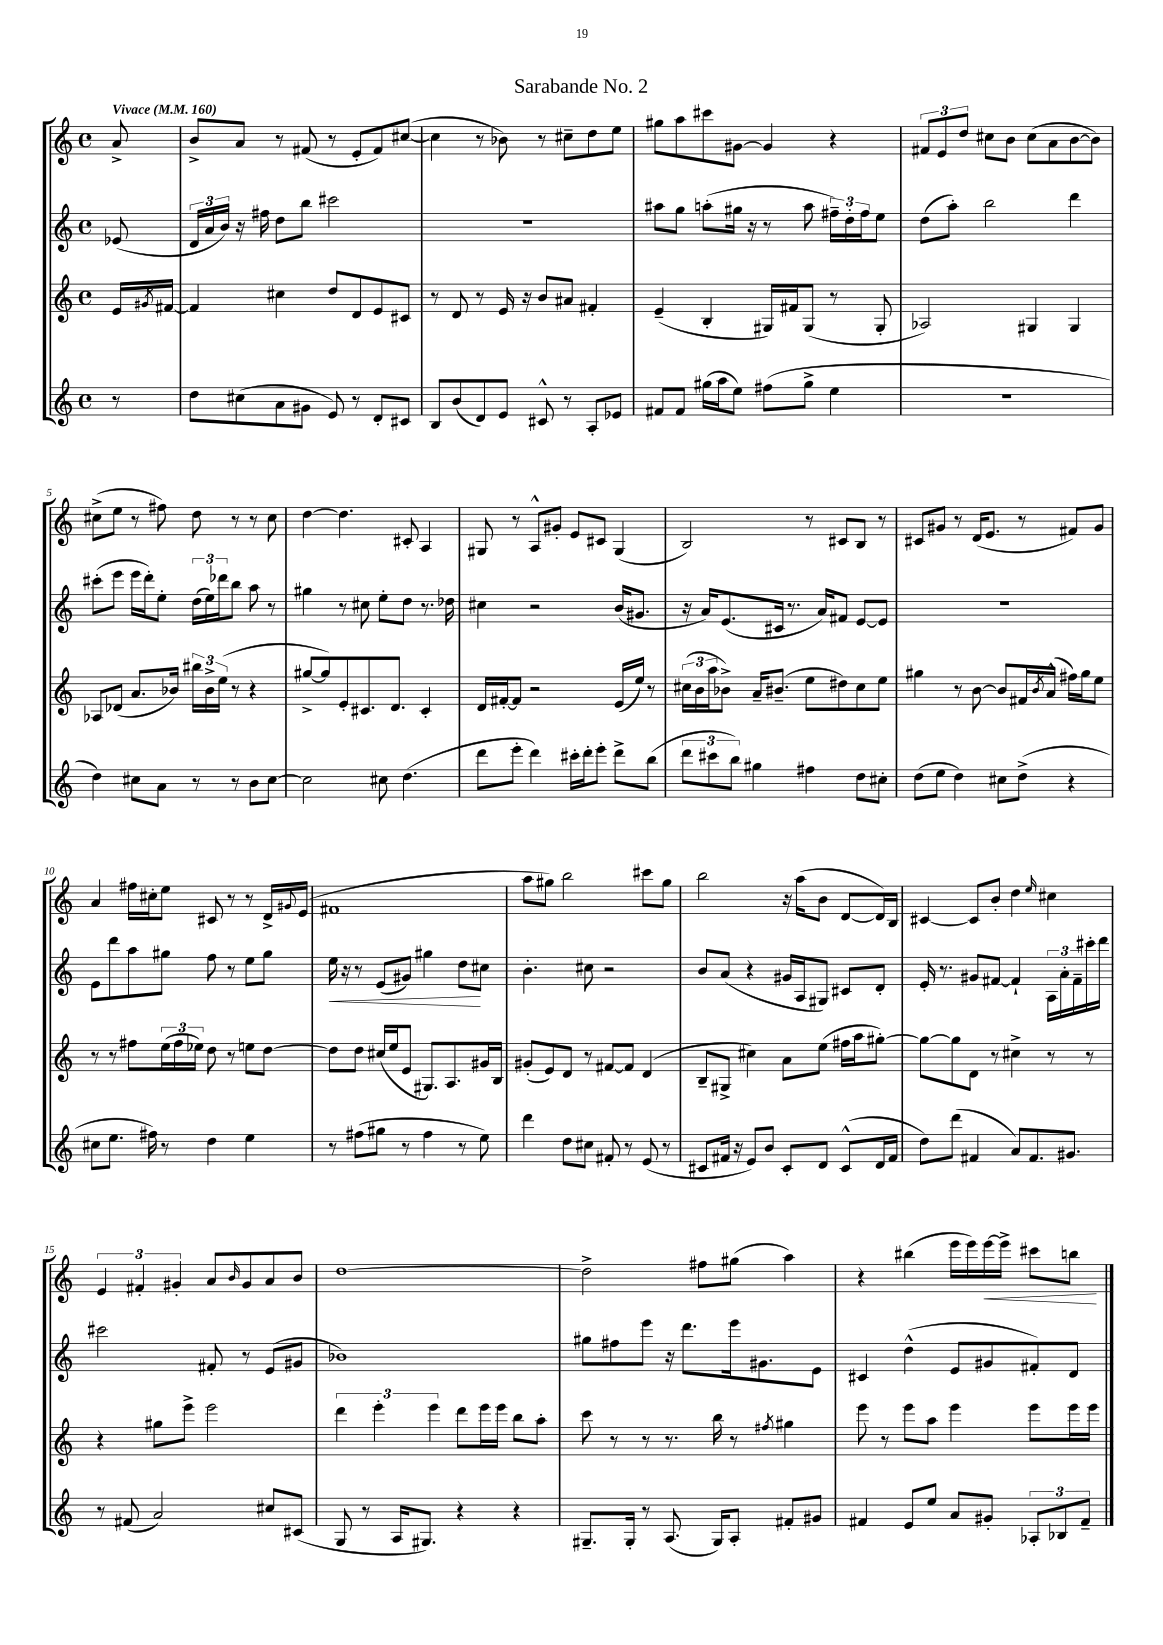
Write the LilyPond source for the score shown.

\header { title = "Sarabande No. 2" }
<<
\new StaffGroup <<
\new Staff = "s0" {
    \clef treble \key c \major \defaultTimeSignature \time 4/4 \partial 8 \tempo "Vivace" 4 = 160
    a'8-> |
    b'8-> a'8 r8 fis'8( r8 e'8-. fis'8) cis''8~( |
    cis''4 r8 bes'8) r8 cis''8-- d''8 e''8 |
    gis''8 a''8 cis'''8 gis'8~ gis'4 r4 |
    \tuplet 3/2 { fis'8 e'8 d''8 } cis''8 b'8 cis''8( a'8 b'8~ b'8) |
    cis''8->( e''8 r8 fis''8) d''8 r8 r8 cis''8 |
    d''4~ d''4. cis'8-. a4 |
    gis8 r8 a8-^ gis'8-. e'8 cis'8 gis4( |
    b2) r8 cis'8 b8 r8 |
    cis'8 gis'8 r8 d'16( e'8. r8 fis'8) gis'8 |
    a'4 fis''16 cis''16-. e''8 cis'8 r8 r8 d'16-> \appoggiatura { gis'8 } e'16( |
    fis'1 |
    a''8 gis''8) b''2 cis'''8 gis''8 |
    b''2 r16 a''16( b'8 d'8~ d'16) b16 |
    cis'4~ cis'8 b'8-. d''4 \grace { e''16 } cis''4 |
    \tuplet 3/2 { e'4 fis'4-. gis'4-. } a'8 \grace { b'16 } gis'8 a'8 b'8 |
    d''1~ |
    d''2-> fis''8 gis''8( a''4) |
    r4 bis''4( e'''16 e'''16) e'''16~\< e'''16-> cis'''8 b''8\! \bar "|." |
}
\new Staff = "s1" {
    \clef treble \key c \major \defaultTimeSignature \time 4/4 \partial 8
    ees'8( |
    \tuplet 3/2 { d'16 a'16 b'16) } r16 fis''16 d''8 b''8 cis'''2 |
    R1 |
    ais''8 g''8 a''8-.( gis''16 r16 r8 a''8 \tuplet 3/2 { fis''16--) d''16-. fis''16 } e''8 |
    d''8( a''8-.) b''2 d'''4 |
    cis'''8-.( e'''8 e'''16 d'''16-.) e''8-. \tuplet 3/2 { d''16( e''16) des'''16 } b''8 a''8 r8 |
    gis''4 r8 cis''8 e''8-. d''8 r8. des''16 |
    cis''4 r2 b'16( gis'8. |
    r16 a'16) e'8.( cis'16 r8. a'16) fis'8 e'8~ e'8 |
    R1 |
    e'8 d'''8 a''8 gis''8 f''8 r8 e''8 gis''8 |
    e''16\< r16 r8 e'8( gis'8) gis''4 d''8\! cis''8 |
    b'4.-. cis''8 r2 |
    b'8 a'8( r4 gis'16 a16 gis8) cis'8 d'8-. |
    e'16-. r8. gis'8 fis'8~ fis'4-! \tuplet 3/2 { a16 a'16-. fis'16-- } cis'''16-. d'''16 |
    cis'''2 fis'8-. r8 e'8( gis'8 |
    bes'1) |
    gis''8 fis''8 e'''8 r16 d'''8. e'''16 gis'8. e'8 |
    cis'4 d''4-^( e'8 gis'8 fis'8-.) d'8 \bar "|." |
}
\new Staff = "s2" {
    \clef treble \key c \major \defaultTimeSignature \time 4/4 \partial 8
    e'16 \acciaccatura { gis'8 } fis'16~ |
    fis'4 cis''4 d''8 d'8 e'8 cis'8 |
    r8 d'8 r8 e'16 r16 b'8 ais'8 fis'4-. |
    e'4--( b4-. gis16) fis'16 gis8( r8 gis8-. |
    aes2) gis4 gis4 |
    aes8 des'8( a'8. bes'16) \tuplet 3/2 { bis''16 bes'16-> e''16( } r8 r4 |
    gis''8~-> gis''8) e'8-. cis'8. d'8. cis'4-. |
    d'16 fis'16~-. fis'8 r2 e'16( e''16) r8 |
    \tuplet 3/2 { cis''16( b'16 a''16 } bes'8->) a'16-- bis'8.--( e''8 dis''8) cis''8 e''8 |
    gis''4 r8 b'8~ b'8 fis'16 \acciaccatura { b'8 } a'16-^( fis''16) gis''16 e''8 |
    r8 r8 fis''8 \tuplet 3/2 { e''16( fis''16 ees''16) } d''8 r8 e''8 d''8~ |
    d''8 d''8 cis''16( e''16 e'8 gis8.) a8. gis'16 b16 |
    gis'8-.( e'8) d'8 r8 fis'8~ fis'8 d'4( |
    b8-- gis8-> cis''4) a'8 e''8( fis''16 a''16 gis''8~-.) |
    gis''8~ gis''8 d'8 r8 cis''4-> r8 r8 |
    r4 gis''8 e'''8-> e'''2 |
    \tuplet 3/2 { d'''4 e'''4-. e'''4 } d'''8 e'''16 e'''16 b''8 a''8-. |
    c'''8 r8 r8 r8. b''16 r8 \acciaccatura { fis''8 } gis''4 |
    e'''8 r8 e'''8 a''8 e'''4 e'''8 e'''16 e'''16 \bar "|." |
}
\new Staff = "s3" {
    \clef treble \key c \major \defaultTimeSignature \time 4/4 \partial 8
    r8 |
    d''8 cis''8( a'8 gis'8 e'8) r8 d'8-. cis'8 |
    b8 b'8( d'8) e'8 cis'8-^ r8 a8-. ees'8 |
    fis'8 fis'8 gis''16( a''16 e''8) fis''8( gis''8-> e''4 |
    R1 |
    d''4) cis''8 a'8 r8 r8 b'8 cis''8~ |
    cis''2 cis''8 d''4.( |
    d'''8 e'''8-. d'''4) cis'''16-. d'''16-. e'''8-. d'''8-> b''8( |
    \tuplet 3/2 { d'''8 cis'''8 b''8) } gis''4 fis''4 d''8 cis''8-. |
    d''8( e''8 d''4) cis''8 d''8->( r4 |
    cis''8 e''8. fis''16) r8 d''4 e''4 |
    r8 fis''8( gis''8 r8 fis''4 r8 e''8) |
    d'''4 d''8 cis''8 fis'8-. r8 e'8( r8 |
    cis'8 fis'16 r16 e'8) b'8 cis'8-. d'8 cis'8-^( d'16 fis'16 |
    d''8) d'''8( fis'4 a'8) fis'8. gis'8. |
    r8 fis'8( a'2) cis''8 cis'8( |
    g8 r8 a16 gis8.) r4 r4 |
    gis8.-- gis16-. r8 a8.( gis16) a8-. fis'8-. gis'8 |
    fis'4 e'8 e''8 a'8 gis'8-. \tuplet 3/2 { aes8-. bes8 fis'8-- } \bar "|." |
}
>>
>>
